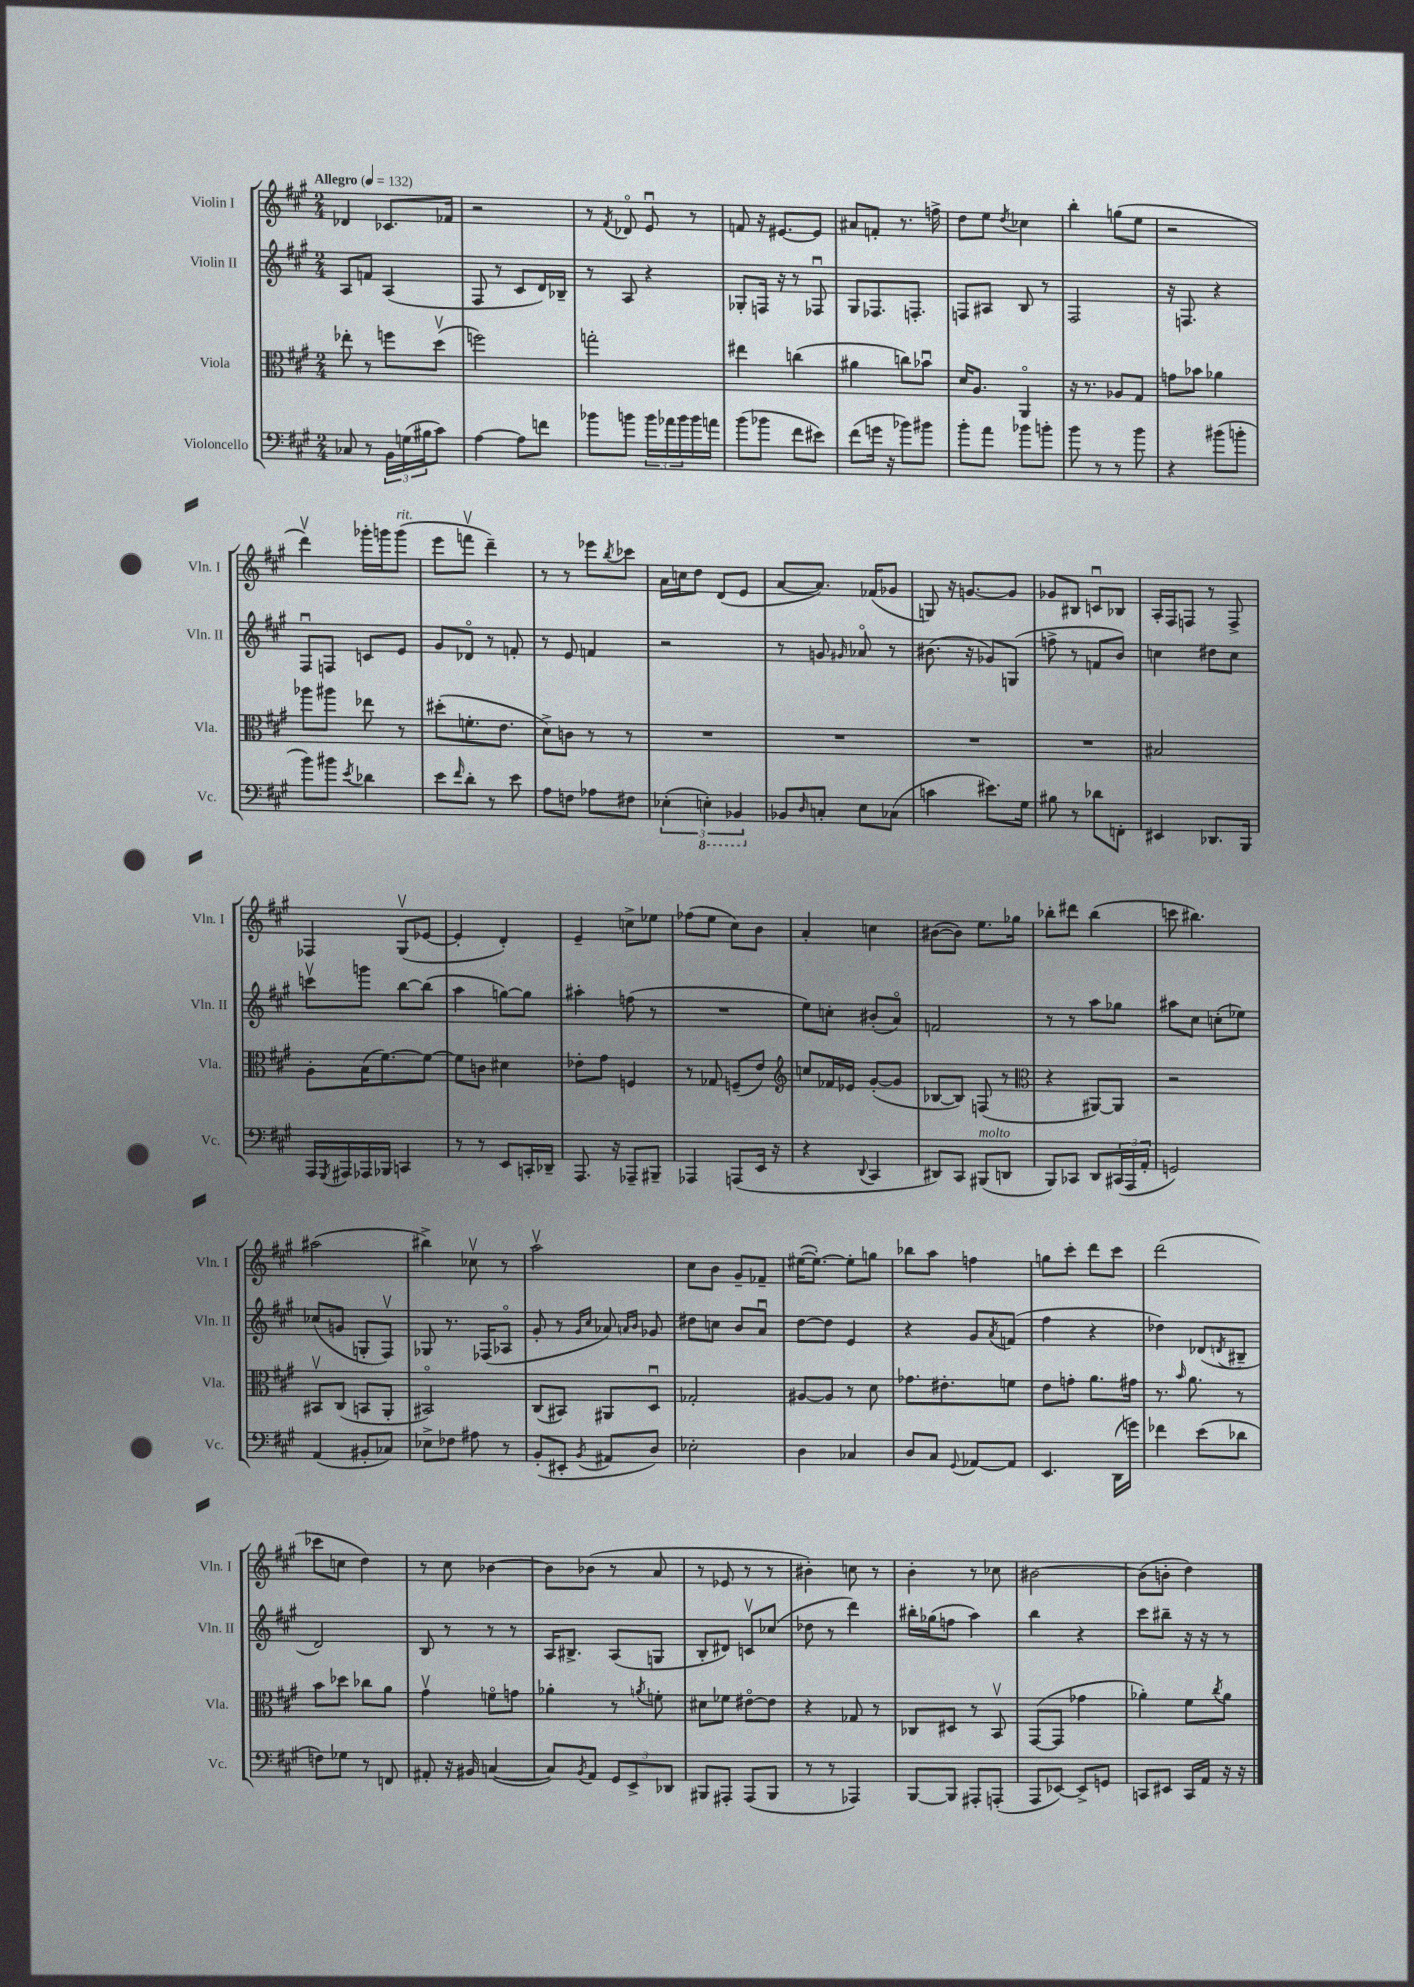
<<
\new StaffGroup <<
\new Staff = "s0" \with { instrumentName = "Violin I" shortInstrumentName = "Vln. I" } {
    \clef treble \key a \major \numericTimeSignature \time 2/4 \tempo "Allegro" 4 = 132
    des'4 ces'8. fes'16 |
    r2 |
    r8 \acciaccatura { fis'8 } des'8\flageolet e'8\downbow r8 |
    f'8 r16 eis'8.~ eis'8 |
    ais'8 f'8-. r8. f''16-> |
    d''8 e''8 \acciaccatura { d''8 } ces''4 |
    b''4-. g''8( e''8 |
    r2 |
    d'''4\upbow) ges'''16-. g'''16 g'''8^\markup { \italic "rit." }( |
    e'''8 f'''8\upbow d'''4--) |
    r8 r8 ees'''8 \acciaccatura { b''8 } ces'''8 |
    a'16 c''16 d''8 d'8( e'8 |
    a'8~ a'8.) fes'16( ges'8 |
    g8) r16 g'8.~ g'8 |
    ges'8 bis8 c'8\downbow bes8 |
    a16-. fis16 f8 r8 f8-> |
    fes4 gis8\upbow( ees'8~ |
    ees'4-. d'4-.) |
    e'4-- c''8-> ees''8 |
    fes''8( e''8 cis''8) b'8 |
    a'4-. c''4 |
    bis'8~( bis'8) e''8. ges''16 |
    bes''8-. dis'''8 bes''4( |
    c'''8 bis''4.) |
    ais''2( |
    bis''4->) ces''8\upbow r8 |
    a''2\upbow |
    cis''8 b'8 gis'8-- fes'8-- |
    eis''16~( eis''8.~-.) eis''8-. g''8 |
    bes''8 a''8 f''4 |
    g''8 cis'''8-. d'''8 cis'''8 |
    d'''2( |
    ces'''8 c''8 d''4) |
    r8 cis''8 bes'4~ |
    bes'8 bes'8( r8 a'8 |
    r8 ees'8 r8 r8 |
    bis'4-.) c''8 r8 |
    b'4-. r8 ces''8 |
    bis'2~ |
    bis'8( b'8-. d''4) \bar "|." |
}
\new Staff = "s1" \with { instrumentName = "Violin II" shortInstrumentName = "Vln. II" } {
    \clef treble \key a \major \numericTimeSignature \time 2/4
    a8 f'8 a4( |
    fis8 r8 cis'8 d'16) bes16-- |
    r8 a8 r4 |
    ges8-. f16 r16 r8 fes8\downbow |
    gis8 fes8. f8.-. |
    f8 ais8 b8 r8 |
    fis2 |
    r16 f8. r4 |
    fis8\downbow f8 c'8 e'8 |
    gis'8 des'8\flageolet r8 f'8-. |
    r8 e'8 f'4 |
    r2 |
    r8 g'8 \grace { gis'16 } aes'8\flageolet r8 |
    bis'8.( r16 ges'8) g8( |
    f''8-> r8 f'8 b'8) |
    c''4 dis''8 c''8 |
    c'''8\upbow g'''8 b''8~ b''8( |
    a''4 g''8~) g''8 |
    ais''4-. f''8( r8 |
    R2 |
    e''8) c''8-. bis'8-.( a'8\flageolet) |
    f'2 |
    r8 r8 a''8 ges''8 |
    ais''8 cis''8 c''8-.( ees''8) |
    ces''8( g'8 g8-. fis8\upbow) |
    ges8 r8. fes16( aes8\flageolet |
    gis'8-. r8 \grace { gis'16 cis''16 } aes'8) \grace { a'16 b'16 } ges'8 |
    dis''8 c''8 b'8 a'8\downbow |
    d''8~ d''8 e'4 |
    r4 gis'8 \acciaccatura { a'8 } f'8( |
    fis''4 r4 |
    des''4) des'8( \acciaccatura { d'8 } bis8-- |
    d'2) |
    b8 r8 r8 r8 |
    a16 bis8.-> a8( g8 |
    b8-. dis'8) c'8\upbow ces''8( |
    des''8 r8 d'''4) |
    bis''16-. ges''16( f''8 a''4) |
    b''4 r4 |
    cis'''8 bis''8-- r16 r16 r8 \bar "|." |
}
\new Staff = "s2" \with { instrumentName = "Viola" shortInstrumentName = "Vla." } {
    \clef alto \key a \major \numericTimeSignature \time 2/4
    ees''8-. r8 f''8 d''8\upbow( |
    f''2) |
    g''2-. |
    eis''4 c''4( |
    ais'4 c''8) bes'8\downbow |
    d'16 a8. a,4\flageolet |
    r16 r8. aes8 gis8 |
    g'8 bes'8 aes'4 |
    aes''8 ais''8 ees''8 r8 |
    dis''8-.( f'8.-. e'8. |
    d'8->) c'8 r8 r8 |
    R2 |
    R2 |
    R2 |
    R2 |
    bis2 |
    a8-. b16( fis'8.~) fis'8~ |
    fis'8 c'8 dis'4 |
    ees'8-. gis'8 f4 |
    r8 ges8 f8--( e'8) |
    \clef treble c''8 fes'16 ees'16 gis'8~-.( gis'8 |
    bes8~ bes8) f8( r8 |
    \clef alto r4 ais,8~) ais,8 |
    r2 |
    bis,8\upbow cis8( b,8 a,8-. |
    bis,2\flageolet) |
    cis8( bis,8) ais,8 d8\downbow |
    ges2-. |
    ais8~ ais8 r8 d'8 |
    ges'8. eis'8.-. f'8 |
    e'8 g'8-. a'8. gis'16 |
    r8. \grace { b'16 } a'8. r8 |
    b'8 des''8 ces''8 a'8 |
    gis'4\upbow f'8\flageolet g'8 |
    aes'4-. r8 \acciaccatura { a'8 } f'8-. |
    dis'8 fes'8 eis'8~\flageolet eis'8 |
    r4 ges8 r8 |
    ces8 dis8 r8 b,8\upbow |
    gis,8~( gis,8 ges'4 |
    aes'4-.) fis'8 \acciaccatura { cis''8 } aes'8 \bar "|." |
}
\new Staff = "s3" \with { instrumentName = "Violoncello" shortInstrumentName = "Vc." } {
    \clef bass \key a \major \numericTimeSignature \time 2/4
    ces8 r8 \tuplet 3/2 { b,16 g16( bis16 } cis'8) |
    a4~ a8 f'8 |
    bes'8 b'8 \tuplet 3/2 { b'16 aes'16 b'16 } b'16 a'16 |
    b'8( bes'8 fis'8 eis'8) |
    fis'8( g'16 r16 bes'8) bis'8 |
    b'8-. a'8 bes'8 b'8-. |
    b'8 r8 r8 b'8 |
    r4 bis'8( b'8-. |
    b'8) bis'8 \acciaccatura { e'8 } des'4 |
    e'8 \grace { fis'16 } d'8-. r8 e'8 |
    a8 f8 aes8 fis8 |
    \tuplet 3/2 { ees4-.( \ottava #-1 e,!4-.) bes,,4 \ottava #0 } |
    bes,8 \grace { d16 } c8-. e8 ces8( |
    c'4 eis'8.) gis16 |
    bis8 r8 des'8 f,8-. |
    eis,4 des,8. b,,16 |
    a,,16 \acciaccatura { gis,,8 } ais,,16 aes,,16 bes,,16 c,4 |
    r8 r8 e,8 c,16-. des,16-- |
    a,,8. r16 aes,,8-- bis,,8-- |
    aes,,4 a,,8( e,16 r16 |
    r4 \appoggiatura { d,8 } cis,4 |
    dis,8) cis,8 bis,,8^\markup { \italic "molto" }( d,8 |
    b,,8) ces,8 d,8 \tuplet 3/2 { cis,16( a,,16 a,16-. } |
    g,2) |
    a,4( bis,8-. ces8) |
    ees8-> fes8 ais8 r8 |
    b,8-.( eis,8-. \acciaccatura { b,8 } ais,8 d8) |
    ees2-. |
    d4 ces4 |
    d8 cis8 \appoggiatura { gis,8 } aes,8~ aes,8 |
    e,4. d,16( g'16) |
    fes'4 e'8( des'8 |
    f8) ges8 r8 f,8 |
    ais,8-. r16 bis,16 c4~( |
    c8) \acciaccatura { b,8 } a,8 \tuplet 3/2 { gis,8 e,8-> des,8 } |
    bis,,8 ais,,8-. ais,,8( bis,,8 |
    r8 r8 aes,,4) |
    b,,8~ b,,8 ais,,8-. a,,8-.( |
    a,,8 ees,8~) ees,8-> g,8 |
    c,8 eis,8 c,16 a,16 r16 r16 \bar "|." |
}
>>
>>
\layout { \context { \Score \remove "Bar_number_engraver" } }
